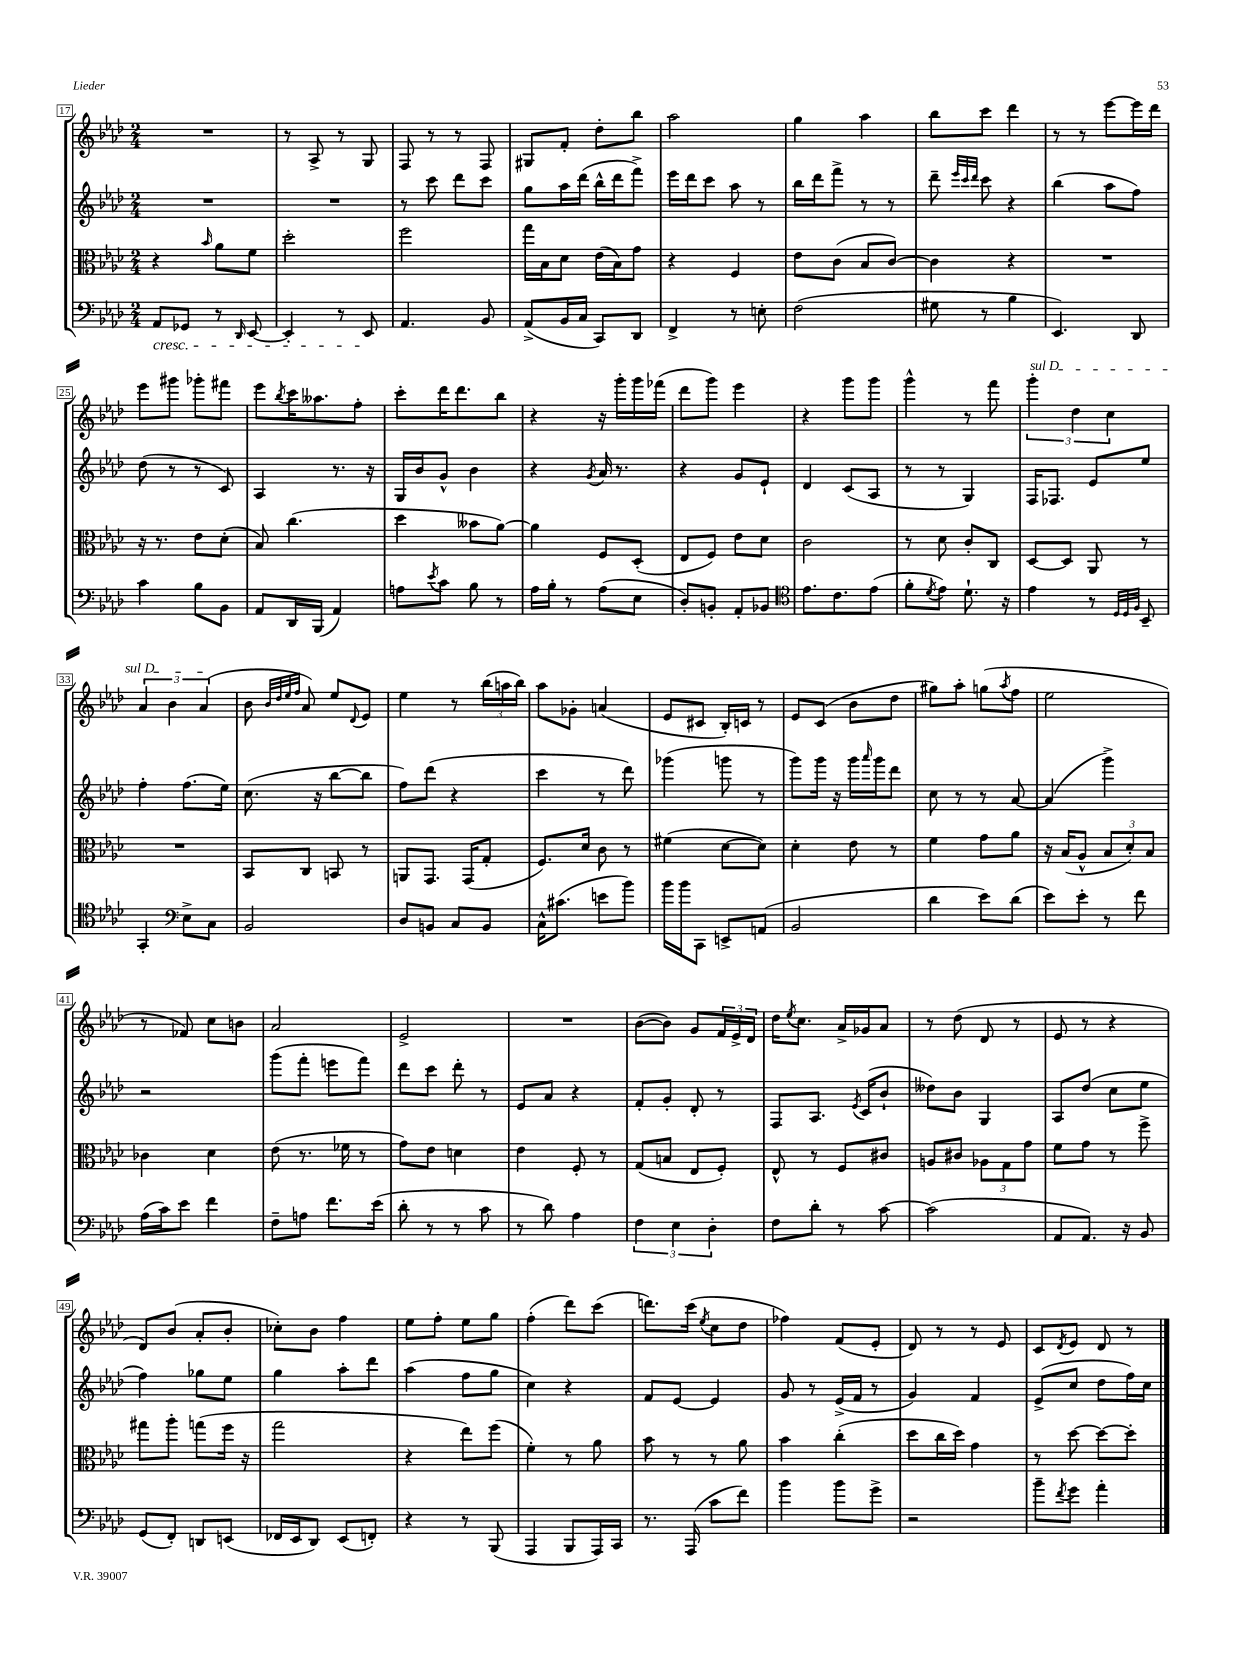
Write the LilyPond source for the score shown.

<<
\new StaffGroup <<
\new Staff = "s0" {
    \clef treble \key aes \major \numericTimeSignature \time 2/4
    R2 |
    r8 aes8-> r8 g8 |
    f8 r8 r8 f8 |
    gis8 f'8-. des''8-. bes''8 |
    aes''2 |
    g''4 aes''4 |
    bes''8 c'''8 des'''4 |
    r8 r8 ees'''8~ ees'''16 des'''16 |
    ees'''8 gis'''8 ges'''8-. fis'''8 |
    ees'''8 \acciaccatura { bes''8 } c'''16 aeses''8. f''8-. |
    c'''8-. des'''16 des'''8. bes''8 |
    r4 r16 g'''16-. g'''16 fes'''16( |
    des'''8 g'''8) ees'''4 |
    r4 g'''8 g'''8 |
    g'''4-^ r8 f'''8 |
    \tuplet 3/2 { \once \override TextSpanner.bound-details.left.text = \markup { \italic "sul D" } g'''4-.\startTextSpan des''4 c''4 } |
    \tuplet 3/2 { aes'4 bes'4 aes'4\stopTextSpan( } |
    bes'8 \grace { bes'32 des''32 ees''32 f''32 } aes'8) ees''8 \appoggiatura { des'8 } ees'8 |
    ees''4 r8 \tuplet 3/2 { bes''16( a''16 bes''16) } |
    aes''8 ges'8-. a'4( |
    ees'8 cis'8 bes16-.) c'16 r8 |
    ees'8 c'8( bes'8 des''8 |
    gis''8) aes''8-. g''8( \acciaccatura { aes''8 } f''8 |
    ees''2 |
    r8 fes'8) c''8 b'8 |
    aes'2 |
    ees'2-> |
    R2 |
    bes'8~( bes'8) g'8 \tuplet 3/2 { f'16 ees'16-> des'16 } |
    des''16 \acciaccatura { ees''8 } c''8. aes'16-> ges'16 aes'8 |
    r8 des''8( des'8 r8 |
    ees'8 r8 r4 |
    des'8) bes'8( aes'8-. bes'8-. |
    ces''8-.) bes'8 f''4 |
    ees''8 f''8-. ees''8 g''8 |
    f''4-.( des'''8) c'''8( |
    d'''8.) c'''16( \acciaccatura { ees''8 } c''8 des''8 |
    fes''4) f'8( ees'8-. |
    des'8) r8 r8 ees'8 |
    c'8 \acciaccatura { des'8 } ees'8 des'8 r8 \bar "|." |
}
\new Staff = "s1" {
    \clef treble \key aes \major \numericTimeSignature \time 2/4
    R2 |
    R2 |
    r8 c'''8 des'''8 c'''8 |
    g''8 aes''16 des'''16( bes''16-^ des'''16 f'''8->) |
    ees'''16 des'''16 c'''8 aes''8 r8 |
    bes''16 des'''16 f'''8-> r8 r8 |
    des'''8-- \grace { ees'''32 c'''32 des'''32 } c'''8 r4 |
    bes''4( aes''8 f''8) |
    des''8( r8 r8 c'8) |
    aes4 r8. r16 |
    g16 bes'16 g'8-^ bes'4 |
    r4 \acciaccatura { g'8 } aes'16 r8. |
    r4 g'8 ees'8-! |
    des'4 c'8( aes8 |
    r8 r8 g4) |
    f16 fes8. ees'8 ees''8 |
    f''4-. f''8.( ees''16) |
    c''8.( r16 bes''8~ bes''8 |
    f''8) des'''8( r4 |
    c'''4 r8 des'''8) |
    ges'''4( g'''8 r8 |
    g'''8) g'''16 r16 g'''16 \grace { aes'''16 } g'''16 des'''8 |
    c''8 r8 r8 aes'8~ |
    aes'4( g'''4->) |
    r2 |
    g'''8( f'''8-. e'''8 f'''8) |
    des'''8 c'''8 des'''8-. r8 |
    ees'8 aes'8 r4 |
    f'8-. g'8-. des'8-. r8 |
    f8 aes8. \acciaccatura { ees'8 } c'16( bes'8-! |
    deses''8) bes'8 g4 |
    aes8 des''8( c''8 ees''8 |
    f''4) ges''8 ees''8 |
    g''4 aes''8-. des'''8 |
    aes''4( f''8 g''8 |
    c''4) r4 |
    f'8 ees'8~ ees'4 |
    g'8 r8 ees'16->( f'16 r8 |
    g'4) f'4 |
    ees'8->( c''8 des''8 f''16) c''16 \bar "|." |
}
\new Staff = "s2" {
    \clef alto \key aes \major \numericTimeSignature \time 2/4
    r4 \grace { bes'16 } aes'8 f'8 |
    des''2-. |
    f''2 |
    g''16 bes16 des'8 ees'16( bes16) g'8 |
    r4 f4 |
    ees'8 c'8( bes8 c'8~) |
    c'4 r4 |
    R2 |
    r16 r8. ees'8 des'8-.( |
    bes8) c''4.( |
    des''4 beses'8 aes'8~) |
    aes'4 f8 des8-.( |
    ees8 f8) ees'8 des'8 |
    c'2 |
    r8 des'8 c'8-. c8 |
    des8~ des8 aes,8 r8 |
    R2 |
    bes,8 c8 b,8 r8 |
    a,8 g,8. g,16( g8-. |
    f8.) des'16 c'8 r8 |
    fis'4( des'8~ des'8) |
    des'4-. ees'8 r8 |
    f'4 g'8 aes'8 |
    r16 bes16( aes8-^ \tuplet 3/2 { bes8 des'8-.) bes8 } |
    ces'4 des'4 |
    ees'8( r8. fes'16 r8 |
    g'8) ees'8 d'4 |
    ees'4 f8-. r8 |
    g8( b8 ees8 f8-.) |
    ees8-^ r8 f8 cis'8 |
    a8 cis'8 \tuplet 3/2 { aes8 g8 g'8 } |
    f'8 g'8 r8 f''8-> |
    gis''8 aes''8-. g''8( f''16 r16 |
    g''2 |
    r4 ees''8) f''8( |
    f'4-.) r8 aes'8 |
    bes'8 r8 r8 aes'8 |
    bes'4 c''4-.( |
    des''8 c''16 des''16) g'4 |
    r8 des''8~ des''8~ des''8-. \bar "|." |
}
\new Staff = "s3" {
    \clef bass \key aes \major \numericTimeSignature \time 2/4
    aes,8\cresc ges,8 r8 \grace { des,16 } ees,8~ |
    ees,4-. r8 ees,8\! |
    aes,4. bes,8 |
    aes,8->( bes,16 c16 c,8) des,8 |
    f,4-> r8 e8-. |
    f2( |
    gis8 r8 bes4 |
    ees,4.) des,8 |
    c'4 bes8 bes,8 |
    aes,8 des,16 bes,,16( aes,4) |
    a8 \acciaccatura { ees'8 } c'8 bes8 r8 |
    aes16 bes16-. r8 aes8( ees8 |
    des8-.) b,8-. aes,8-. bes,8 |
    \clef tenor ees'8. c'8. ees'8( |
    f'8-. \acciaccatura { des'8 } ees'8) des'8.-! r16 |
    ees'4 r8 \grace { des32 des32 f32 } bes,8-- |
    g,4-. \clef bass ees8-> c8 |
    bes,2 |
    des8 b,8 c8 b,8 |
    c16-^ cis'8.( e'8 bes'8) |
    bes'16 bes'16 c,8 e,8-> a,8( |
    bes,2 |
    des'4 ees'8) des'8( |
    ees'8) ees'8-. r8 f'8 |
    aes16( c'16) ees'8 f'4 |
    f8-- a8 f'8. ees'16( |
    des'8-. r8 r8 c'8 |
    r8 des'8) aes4 |
    \tuplet 3/2 { f4 ees4 des4-. } |
    f8 des'8-. r8 c'8~ |
    c'2( |
    aes,8 aes,8.) r16 bes,8 |
    g,8( f,8-.) d,8 e,8( |
    fes,16 ees,16 des,8) ees,8( f,8-.) |
    r4 r8 bes,,8( |
    aes,,4 bes,,8 aes,,16) c,16 |
    r8. aes,,16( c'8 f'8) |
    bes'4 bes'8 g'8-> |
    r2 |
    bes'8-- \acciaccatura { f'8 } g'8 aes'4-. \bar "|." |
}
>>
>>
\layout { \context { \Score currentBarNumber = #17 \override BarNumber.stencil = #(make-stencil-boxer 0.1 0.3 ly:text-interface::print) } }
